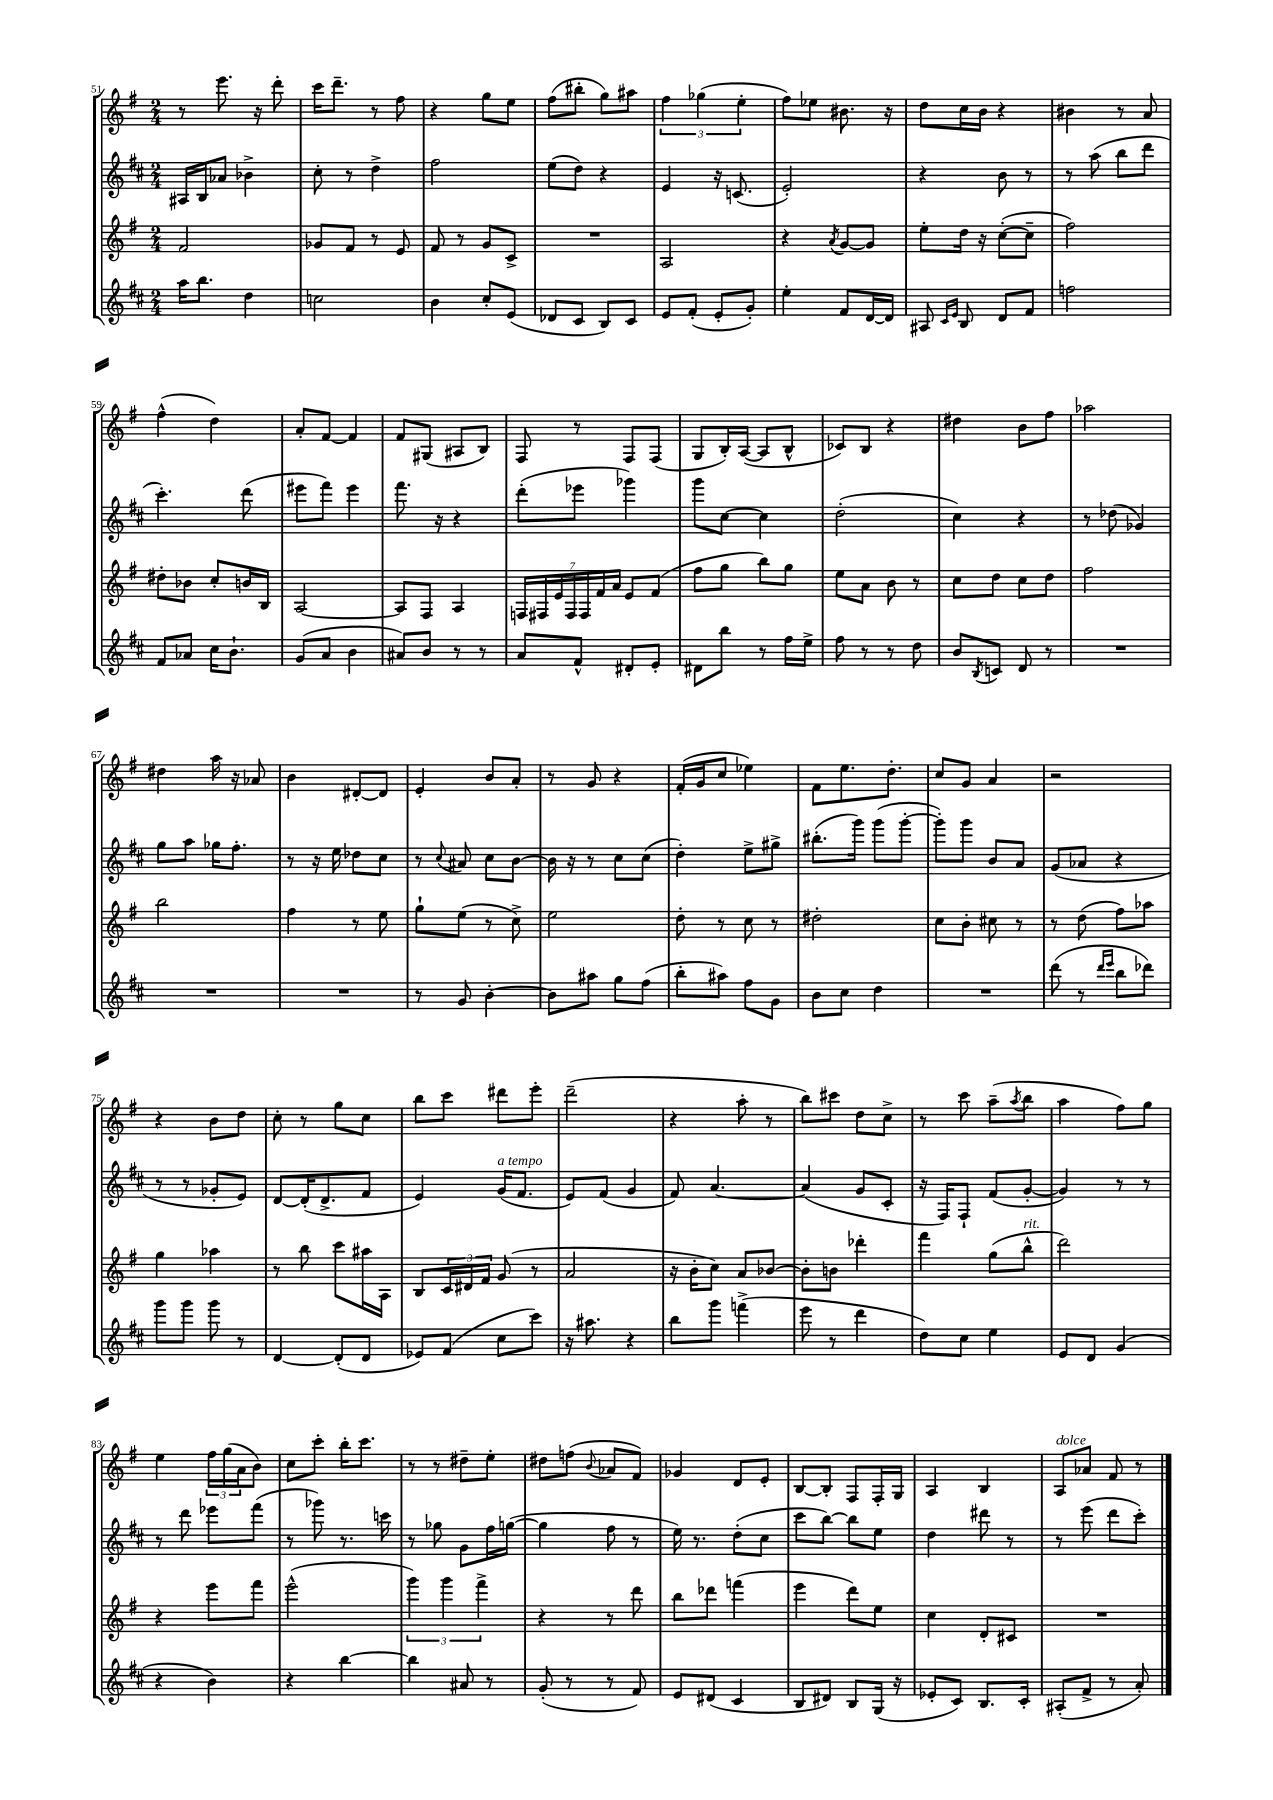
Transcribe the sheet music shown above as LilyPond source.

<<
\new StaffGroup <<
\new Staff = "s0" {
    \clef treble \key g \major \numericTimeSignature \time 2/4
    r8 e'''8. r16 d'''8-. |
    c'''16 d'''8.-- r8 fis''8 |
    r4 g''8 e''8 |
    fis''8( bis''8-. g''8) ais''8 |
    \tuplet 3/2 { fis''4 ges''4( e''4-. } |
    fis''8) ees''8 bis'8. r16 |
    d''8 c''16 b'16 r4 |
    bis'4 r8 a'8 |
    fis''4-^( d''4) |
    a'8-. fis'8~ fis'4 |
    fis'8 gis8( ais8 b8) |
    fis8 r8 fis8 fis8( |
    g8 b16-.) a16~( a8 b8-^ |
    ces'8) b8 r4 |
    dis''4 b'8 fis''8 |
    aes''2 |
    dis''4 a''16 r16 aes'8 |
    b'4 dis'8~-. dis'8 |
    e'4-. b'8 a'8-. |
    r8 g'8 r4 |
    fis'16-.( g'16 c''8 ees''4) |
    fis'8 e''8. d''8.-. |
    c''8 g'8 a'4 |
    r2 |
    r4 b'8 d''8 |
    c''8-. r8 g''8 c''8 |
    b''8 c'''8 dis'''8 e'''8-. |
    d'''2--( |
    r4 a''8-. r8 |
    b''8) cis'''8 d''8 c''8-> |
    r8 c'''8 a''8--( \acciaccatura { a''8 } b''8 |
    a''4 fis''8) g''8 |
    e''4 \tuplet 3/2 { fis''16 g''16( a'16 } b'8) |
    c''8 c'''8-. b''16-. c'''8. |
    r8 r8 dis''8-- e''8-. |
    dis''8 f''8( \appoggiatura { b'8 } aes'8 fis'8) |
    ges'4 d'8 e'8-. |
    b8~ b8-. fis8 fis16-. g16 |
    a4 b4 |
    a8^\markup { \italic "dolce" } aes'8 fis'8 r8 \bar "|." |
}
\new Staff = "s1" {
    \clef treble \key d \major \numericTimeSignature \time 2/4
    ais16 b16 aes'8 bes'4-> |
    cis''8-. r8 d''4-> |
    fis''2 |
    e''8( d''8) r4 |
    e'4 r16 c'8.( |
    e'2-.) |
    r4 b'8 r8 |
    r8 a''8( b''8 d'''8 |
    cis'''4.-.) d'''8( |
    eis'''8 fis'''8) eis'''4 |
    fis'''8. r16 r4 |
    d'''8-.( ees'''8 ges'''4) |
    g'''8 cis''8~ cis''4 |
    d''2-.( |
    cis''4) r4 |
    r8 des''8( ges'4) |
    g''8 a''8 ges''16 fis''8.-. |
    r8 r16 e''16 des''8 cis''8 |
    r8 \appoggiatura { cis''8 } ais'8 cis''8 b'8~ |
    b'16 r16 r8 cis''8 cis''8( |
    d''4-.) e''8-> gis''8-> |
    bis''8.-.( g'''16) g'''8( g'''8~-. |
    g'''8-.) g'''8 b'8 a'8 |
    g'8( aes'8 r4 |
    r8 r8 ges'8-. e'8) |
    d'8~ d'16-.( d'8.-> fis'8 |
    e'4) g'16^\markup { \italic "a tempo" }( fis'8. |
    e'8) fis'8( g'4 |
    fis'8) a'4.~ |
    a'4( g'8 cis'8-. |
    r16 fis16) fis8-! fis'8( g'8~-. |
    g'4) r8 r8 |
    r8 d'''8 ees'''8 fis'''8( |
    r8 ges'''8) r8. c'''16 |
    r8 ges''8 g'8 fis''16 g''16~( |
    g''4 fis''8 r8 |
    e''16) r8. d''8-.( cis''8 |
    cis'''8 b''8~) b''8 e''8 |
    d''4 dis'''8 r8 |
    r8 e'''8( d'''8 cis'''8-.) \bar "|." |
}
\new Staff = "s2" {
    \clef treble \key g \major \numericTimeSignature \time 2/4
    fis'2 |
    ges'8 fis'8 r8 e'8 |
    fis'8 r8 g'8 c'8-> |
    R2 |
    a2 |
    r4 \acciaccatura { a'8 } g'8~ g'8 |
    e''8-. d''16 r16 c''8~-.( c''8-- |
    fis''2) |
    dis''8-. bes'8 c''8-. b'16 b16 |
    a2~ |
    a8 fis8 a4 |
    \tuplet 7/4 { f16 fis16 e'16 fis16 fis16 fis'16 a'16 } e'8 fis'8( |
    fis''8 g''8 b''8) g''8 |
    e''8 a'8 b'8 r8 |
    c''8 d''8 c''8 d''8 |
    fis''2 |
    b''2 |
    fis''4 r8 e''8 |
    g''8-! e''8( r8 c''8->) |
    e''2 |
    d''8-. r8 c''8 r8 |
    dis''2-. |
    c''8 b'8-. cis''8 r8 |
    r8 d''8( fis''8) aes''8 |
    g''4 aes''4 |
    r8 b''8 c'''8 ais''16 a16 |
    b8 \tuplet 3/2 { c'16 dis'16 fis'16 } g'8( r8 |
    a'2 |
    r16 b'16-. c''8) a'8 bes'8~ |
    bes'8-. b'8 des'''4-. |
    fis'''4 g''8( b''8-^^\markup { \italic "rit." } |
    d'''2) |
    r4 e'''8 fis'''8 |
    e'''2-^( |
    \tuplet 3/2 { g'''4) g'''4 fis'''4-> } |
    r4 r8 d'''8 |
    b''8 des'''8 f'''4( |
    e'''4 d'''8) e''8 |
    c''4 d'8-. cis'8 |
    R2 \bar "|." |
}
\new Staff = "s3" {
    \clef treble \key d \major \numericTimeSignature \time 2/4
    a''16 b''8. d''4 |
    c''2 |
    b'4 cis''8-. e'8( |
    des'8 cis'8 b8) cis'8 |
    e'8 fis'8-.( e'8-. g'8-.) |
    e''4-. fis'8 d'16~ d'16 |
    ais8 \grace { cis'16 e'16 } b8 d'8 fis'8 |
    f''2 |
    fis'8 aes'8 cis''16 b'8.-! |
    g'8( a'8 b'4 |
    ais'8) b'8 r8 r8 |
    a'8 fis'8-^ dis'8-. e'8-. |
    dis'8 b''8 r8 fis''16 e''16-> |
    fis''8 r8 r8 d''8 |
    b'8 \acciaccatura { b8 } c'8 d'8 r8 |
    R2 |
    R2 |
    R2 |
    r8 g'8 b'4~-. |
    b'8 ais''8 g''8 fis''8( |
    b''8-. ais''8) fis''8 g'8 |
    b'8 cis''8 d''4 |
    R2 |
    d'''8( r8 \grace { d'''16 e'''16 } b''8 des'''8) |
    g'''8 g'''8 g'''8 r8 |
    d'4~ d'8-.( d'8 |
    ees'8) fis'8( cis''8 cis'''8) |
    r16 ais''8. r4 |
    b''8 g'''8 f'''4->( |
    e'''8 r8 d'''4 |
    d''8) cis''8 e''4 |
    e'8 d'8 g'4( |
    r4 b'4) |
    r4 b''4~ |
    b''4 ais'8 r8 |
    g'8-.( r8 r8 fis'8) |
    e'8 dis'8( cis'4 |
    b8 dis'8) b8 g16( r16 |
    ees'8-. cis'8) b8. cis'16-. |
    ais8-.( fis'8-> r8 a'8-.) \bar "|." |
}
>>
>>
\layout { \context { \Score currentBarNumber = #51 } }
